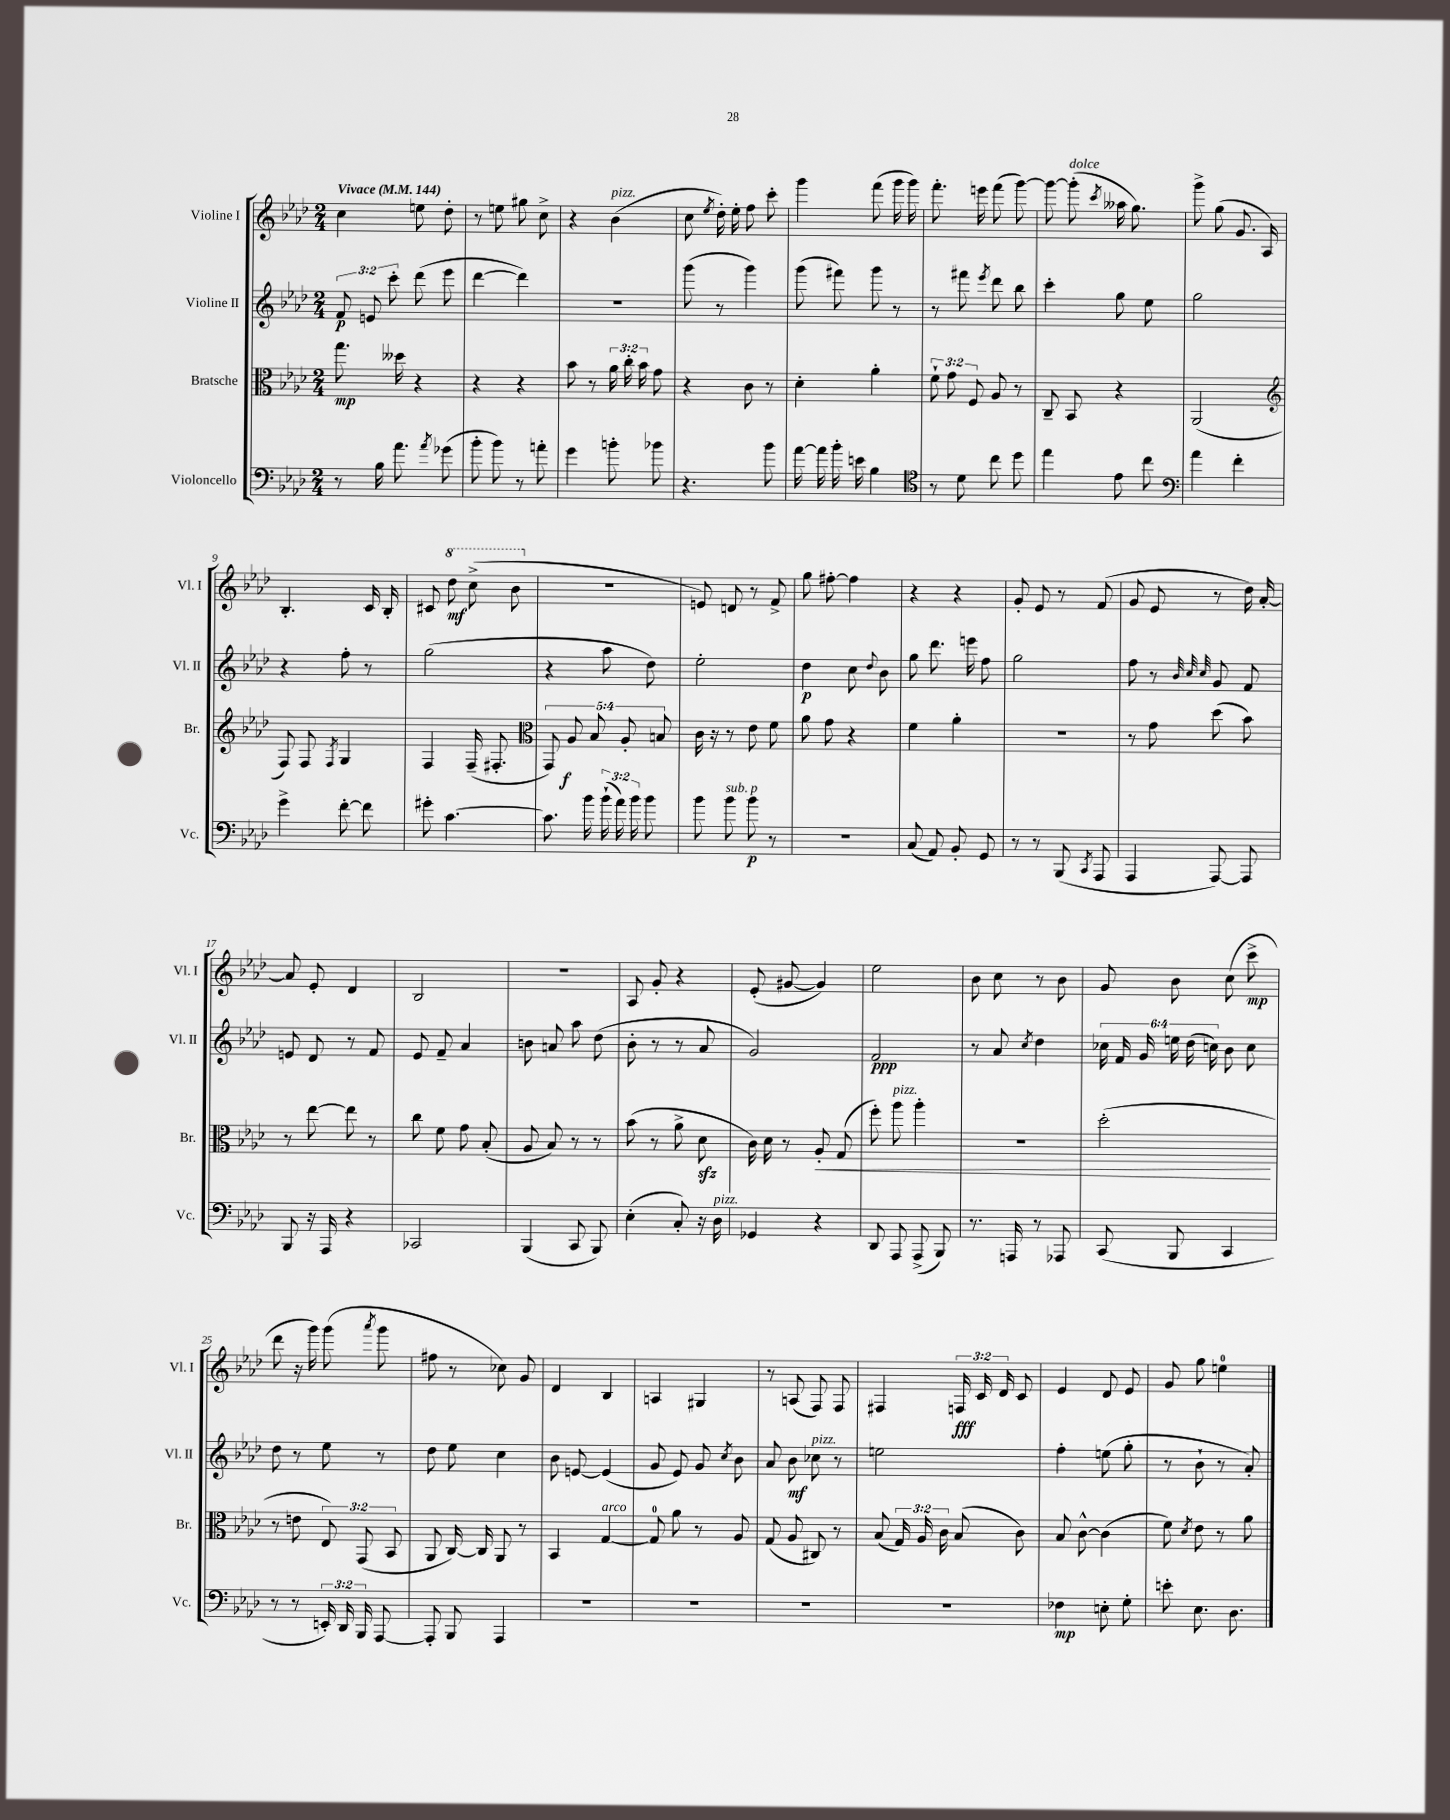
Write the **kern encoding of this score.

**kern	**kern	**kern	**kern
*staff4	*staff3	*staff2	*staff1
*clefF4	*clefC3	*clefG2	*clefG2
*k[b-e-a-d-]	*k[b-e-a-d-]	*k[b-e-a-d-]	*k[b-e-a-d-]
*M2/4	*M2/4	*M2/4	*M2/4
*MM144	*MM144	*MM144	*MM144
8r	8.gg	12f	4cc
.	.	12e	.
16B-	.	.	.
.	.	12ccc'	.
8.a-	16dd--	.	.
.	4r	(8ddd-	8ee
8qa-	.	.	.
(8g-	.	8eee-	8dd-'
=	=	=	=
8b-'	4r	[4ddd-	8r
8b-)	.	.	8ee
8r	4r	4ddd-])	8gg#
8a'	.	.	8cc^
=	=	=	=
4g	8b-	2r	4r
.	8r	.	.
8b'	24a-	.	(4b-
.	24cc'	.	.
.	24b-	.	.
8b-	8g	.	.
=	=	=	=
4.r	4r	(8ggg	8cc
.	.	.	8qee-
.	.	8r	16dd-')
.	.	.	16ee-'
.	8c	4ggg)	8ff
8b-	8r	.	8ccc'
=	=	=	=
[16a-	4d-'	(8ggg	4ggg
16a-]	.	.	.
16b-'	.	8fff#)	.
16e	.	.	.
4B-	4a-'	8ggg	(8fff
.	.	8r	16ggg
.	.	.	16ggg)
=	=	=	=
*clefC4	*	*	*
8r	12f`	8r	8.fff'
.	12g	.	.
8d-	.	8fff#	.
.	12F	.	.
.	.	.	16eee
.	.	8qeee-	.
8cc	8A-	8ddd-	(8fff
8dd-	8r	8bb-	[8ggg)
=	=	=	=
4ee-	8C~	4ccc'	8ggg_
.	8BB-	.	(8ggg']
.	.	.	8qccc
8e-	4r	8gg	16aa--
.	.	.	8.gg)
8cc	.	8ee-	.
=	=	=	=
*clefF4	*	*	*
4a-	(2AA-	2gg	8ggg^
.	.	.	(8gg
4f'	.	.	8.g
.	.	.	16A-)
=	=	=	=
*	*clefG2	*	*
4g^	8F)	4r	4.B-'
.	8F	.	.
.	8qF	.	.
[8f'	4G	8ff'	.
8f]	.	8r	16c
.	.	.	16B-'
=	=	=	=
8g#'	4F	(2gg	8c#
[4.c	.	.	8ddd-
.	(16F~	.	(8ccc^
.	8.F#'	.	.
.	.	.	8bb-
=	=	=	=
*	*clefC3	*	*
8.c]	10GG)	4r	2r
.	10A-	.	.
16b-	.	.	.
.	10B-	.	.
(24b-`	.	8aa-	.
24a-)	.	.	.
.	10A-'	.	.
24b-	.	.	.
8b-	.	8dd-)	.
.	10B	.	.
=	=	=	=
8b-	16c	2ee-'	8e)
.	16r	.	.
8b-	8r	.	8d
8b-	8e-	.	8r
8r	8f	.	8f^
=	=	=	=
2r	8a-	4dd-	8gg
.	8g	.	[8ff#'
.	4r	8cc	4ff#]
.	.	8qqdd-	.
.	.	8b-	.
=	=	=	=
(8C	4f	8gg	4r
8AA-)	.	8.ddd-	.
8BB-'	4a-'	.	4r
.	.	16eee	.
8GG	.	8ff	.
=	=	=	=
8r	2r	2gg	8g'
8r	.	.	8e-
(8BBB-	.	.	8r
8qCC	.	.	.
8AAA-	.	.	(8f
=	=	=	=
4AAA-	8r	8ff	8g
.	8g	8r	8e-
.	.	32qqb-	.
.	.	32qqcc	.
.	.	32qqcc	.
[8AAA-)	(8dd-	8g	8r
8AAA-]	8b-)	8f	16dd-)
.	.	.	[16a-'
=	=	=	=
8BBB-	8r	8e	8a-]
16r	[8ee-	8d-	8e-'
16AAA-	.	.	.
4r	8ee-]	8r	4d-
.	8r	8f	.
=	=	=	=
2CC-	8cc	8e-	2B-
.	8f	8f~	.
.	8g	4a-	.
.	(8B-'	.	.
=	=	=	=
(4BBB-	8A-	8b	2r
.	8B-)	8a	.
8CC	8r	8aa-	.
8BBB-)	8r	(8dd-	.
=	=	=	=
(4E-'	(8b-	8b-'	8A-
.	8r	8r	8g'
8C')	8a-^	8r	4r
16r	8d-	8a-	.
16D-	.	.	.
=	=	=	=
4GG-	16c)	2g)	(8e-'
.	16d-	.	.
.	8r	.	[8g#
4r	8A-'	.	4g#])
.	(8G	.	.
=	=	=	=
8DD-	8ff')	2f	2ee-
8AAA-	8aa-	.	.
(8AAA-^	4aa-'	.	.
8BBB-)	.	.	.
=	=	=	=
8.r	2r	8r	8b-
.	.	8a-	8cc
16AAA	.	.	.
.	.	8qcc	.
8r	.	4dd-	8r
8AAA-	.	.	8b-
=	=	=	=
(8CC	(2dd-'	24cc-	8g
.	.	24f	.
.	.	24g	.
8BBB-	.	24ee	8b-
.	.	(24dd-	.
.	.	24cc)	.
4CC	.	8b-	(8cc
.	.	8cc	8ccc^
=	=	=	=
8r	8r	8dd-	8ddd-
8r	8e	8r	16r
.	.	.	16ggg)
24EE')	12E-)	8ee-	(8ggg
24DD-	.	.	.
24BBB-	(12GG	.	.
.	.	.	8qaaa-
[8AAA-	.	8r	8ggg
.	12BB-	.	.
=	=	=	=
8AAA-']	8AA-	8dd-	8ff#
8BBB-	[16C)	8ee-	8r
.	16C]	.	.
4AAA-	8AA-	4cc	8cc-)
.	8r	.	8g
=	=	=	=
2r	4BB-	8b-	4d-
.	.	[8e	.
.	[4G	(4e]	4B-
=	=	=	=
2r	8G]	8g	4A
.	8a-	8e-)	.
.	8r	8g	4G#
.	.	8qcc	.
.	8A-	8b-	.
=	=	=	=
2r	(8G	8a-	8r
.	8A-	8b-	(8A
.	8C#)	8cc-	8F)
.	8r	8r	8F
=	=	=	=
2r	(8B-	2ee	4F#
.	24G)	.	.
.	24A-	.	.
.	24c	.	.
.	(8B-	.	24F
.	.	.	24c
.	.	.	24d-
.	8c)	.	8c
=	=	=	=
4F-	8B-	4ff'	4e-
.	[8c^^	.	.
8E'	(4c]	(8ee	8d-
8G'	.	8gg'	8e-
=	=	=	=
8e'	8f)	8r	8g
.	8qd-	.	.
8.E-	8e-	8b-`	8gg
.	8r	8r	4ee
8.D-	.	.	.
.	8a-	8a-')	.
==	==	==	==
*-	*-	*-	*-
